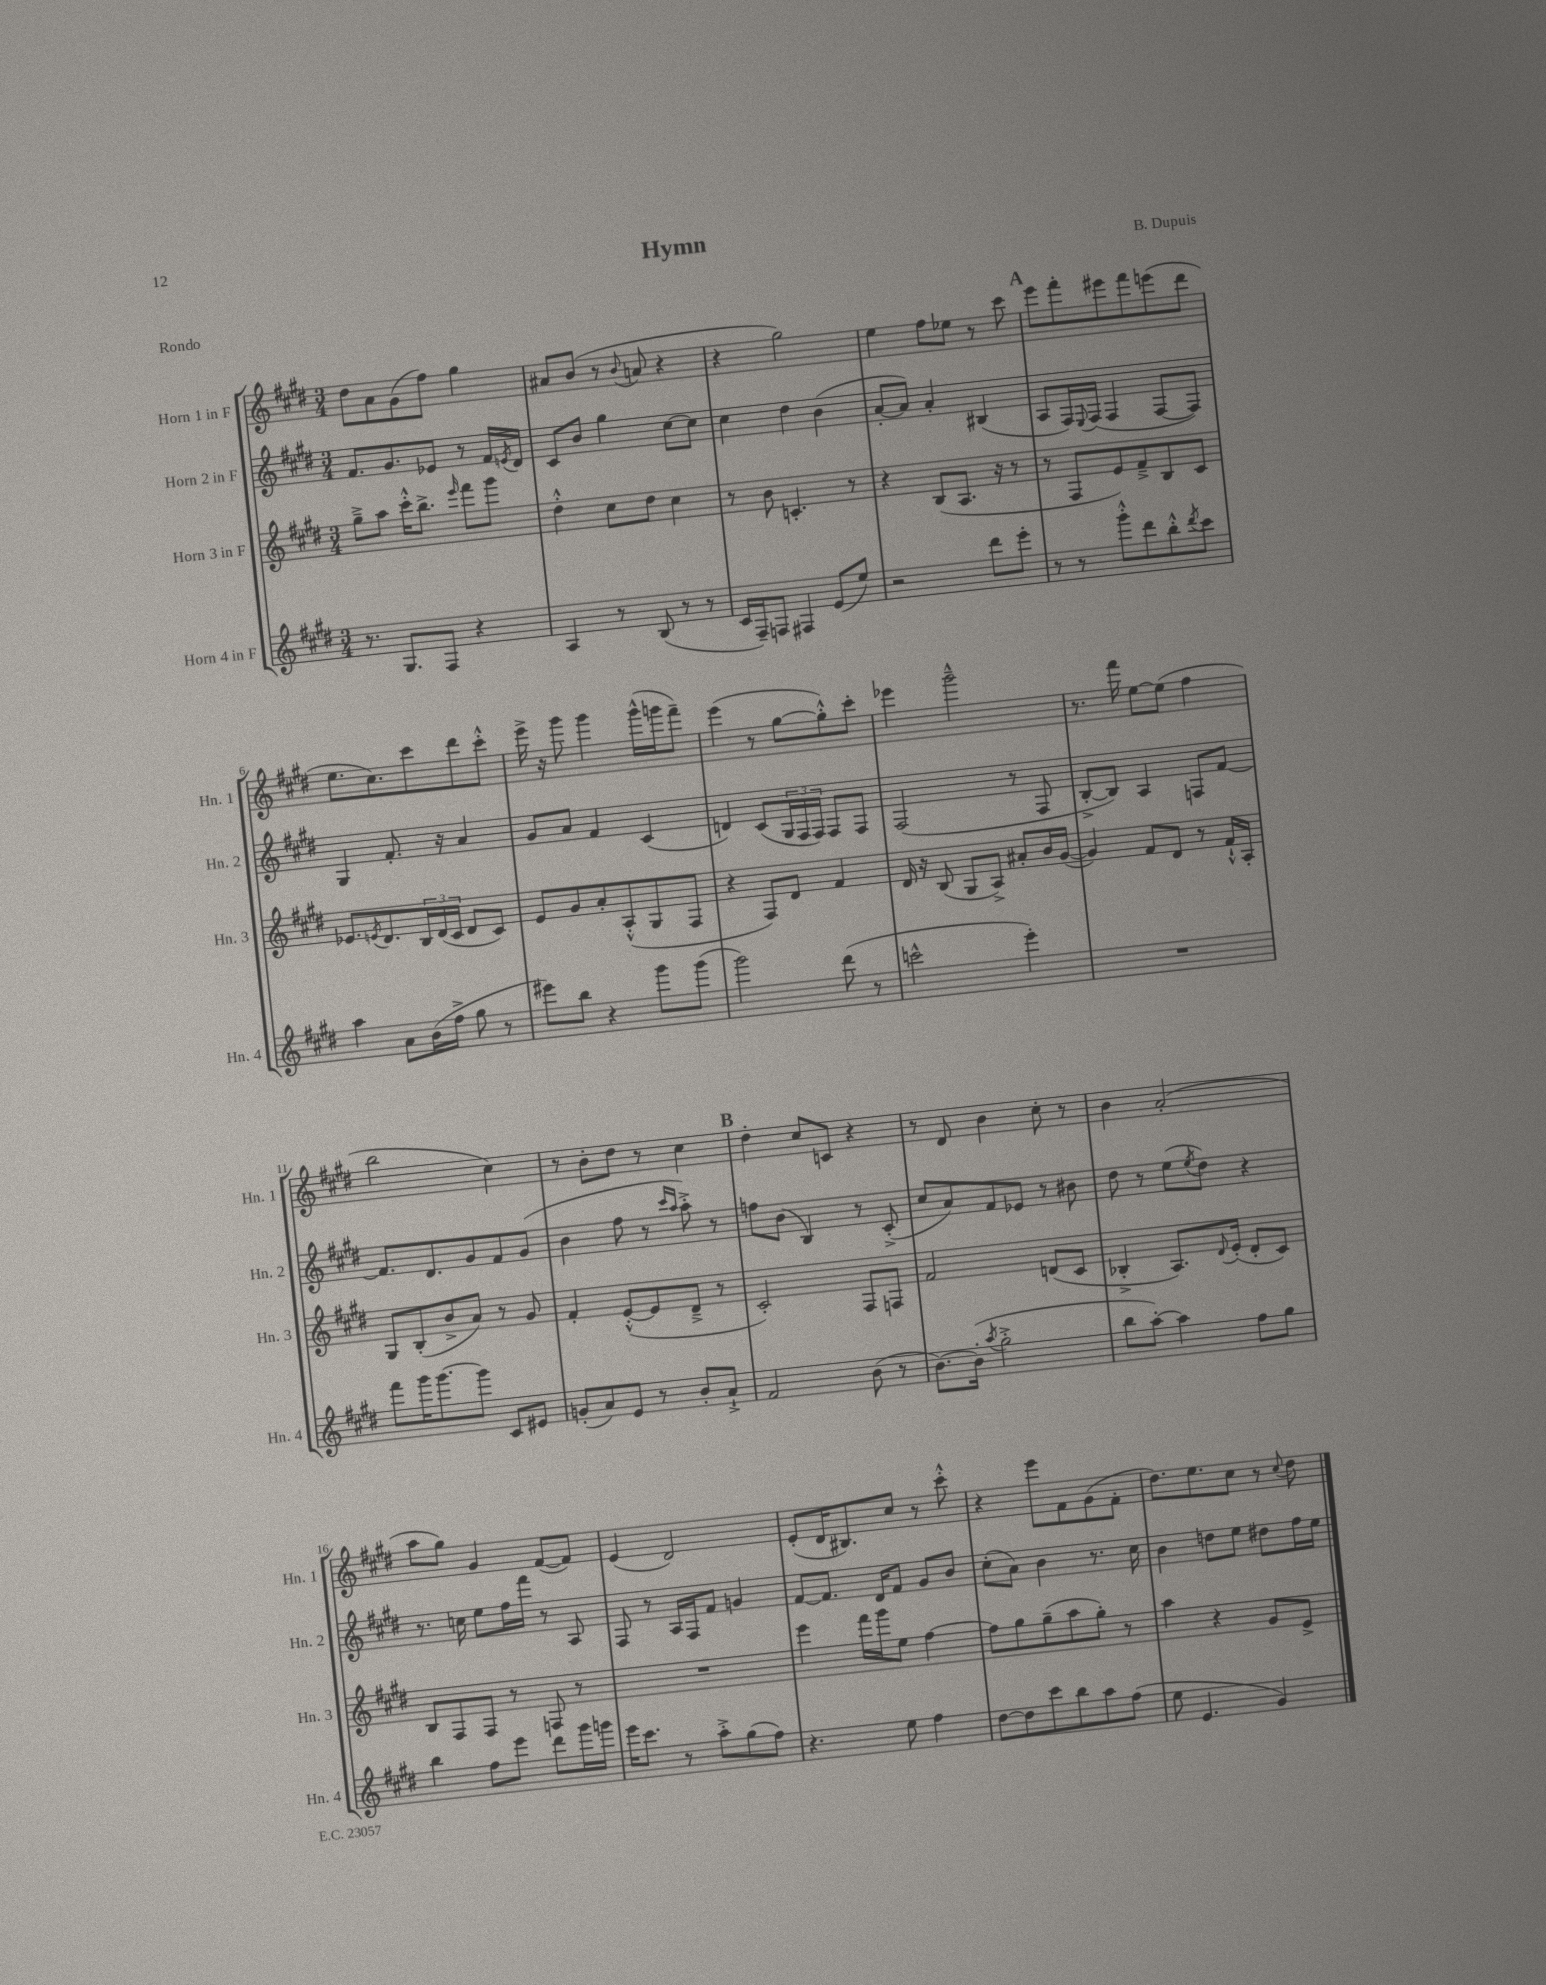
\header { title = "Hymn" composer = "B. Dupuis" piece = "Rondo" }
<<
\new StaffGroup <<
\new Staff = "s0" \with { instrumentName = "Horn 1 in F" shortInstrumentName = "Hn. 1" } {
    \clef treble \key e \major \numericTimeSignature \time 3/4
    dis''8 a'8 gis'8( fis''8) gis''4 |
    ais'8 b'8( r8 \appoggiatura { b'8 } a'8 r4 |
    r4 gis''2) |
    e''4 fis''8 ees''8 r8 cis'''8 |
    \mark \markup { \bold "A" } e'''8 fis'''8-. eis'''8 fis'''8 e'''8( dis'''8 |
    e''8. cis''8.) cis'''8 dis'''8 cis'''8-.-^ |
    e'''16-> r16 gis'''8 gis'''4 gis'''16-^( g'''16 fis'''8--) |
    e'''4( r8 gis''8~ gis''8-.-^) cis'''8-. |
    ees'''4 gis'''2---^ |
    r8. fis'''16 e''8~ e''8( fis''4 |
    b''2 cis''4) |
    r8 b'8-. dis''8 r8 cis''4 |
    \mark \markup { \bold "B" } dis''4-. cis''8 c'8 r4 |
    r8 dis'8 b'4 cis''8-. r8 |
    b'4 a'2-.( |
    a''8 gis''8) gis'4 fis'8~( fis'8) |
    e'4( dis'2) |
    e'8-.( dis'16 bis8.) cis''8 r8 cis'''8-.-^ |
    r4 e'''8 fis'8 gis'8( fis'8-. |
    dis''8.) e''8. cis''8 r8 \appoggiatura { cis''8 } dis''8 \bar "|." |
}
\new Staff = "s1" \with { instrumentName = "Horn 2 in F" shortInstrumentName = "Hn. 2" } {
    \clef treble \key e \major \numericTimeSignature \time 3/4
    fis'8. gis'8. ees'8 r8 fis'16 \acciaccatura { e'8 } dis'16 |
    cis'8 b'8 gis''4 cis''8~ cis''8 |
    cis''4 dis''4 b'4( |
    a'8~-. a'8) a'4-. bis4( |
    \mark \markup { \bold "A" } a8 fis16) \appoggiatura { e8 } fis16( fis4 fis8~ fis8) |
    gis4 fis'8.-. r16 a'4 |
    gis'8 a'8 fis'4 cis'4( |
    d'4) cis'8( \tuplet 3/2 { gis16 fis16 fis16) } fis8 fis8 |
    fis2( r8 fis8 |
    b8~-.-> b8) a4 f8 fis'8~ |
    fis'8. dis'8. gis'8 fis'8 gis'8( |
    b'4 fis''8 r8 \grace { cis'''16 a''16 } a''8-.->) r8 |
    \mark \markup { \bold "B" } f''8 b'8( b4) r8 cis'8-.->( |
    cis''8 a'8) fis'8 ees'8 r8 bis'8 |
    dis''8 r8 e''8( \acciaccatura { e''8 } dis''8) r4 |
    r8. c''16 e''8 fis''16 fis'''16 r8 a8 |
    fis8 r8 a16 fis16 fis'8 g'4 |
    fis'8~ fis'8. dis'16 fis'8 gis'8 b'8 |
    cis''8-.( a'8) b'4 r8. cis''16 |
    b'4 d''8 e''8 dis''8 fis''16 e''16 \bar "|." |
}
\new Staff = "s2" \with { instrumentName = "Horn 3 in F" shortInstrumentName = "Hn. 3" } {
    \clef treble \key e \major \numericTimeSignature \time 3/4
    gis''8---> a''8 cis'''16-.-^ b''8.-> \grace { e'''16 } fis'''8 gis'''8 |
    dis''4-.-^ cis''8 dis''8 cis''4 |
    r8 b'8 c'4.-. r8 |
    r4 b8( a8. r16 r8 |
    \mark \markup { \bold "A" } r8 fis8 e'8) fis'8---> b8 cis'8 |
    ees'8. \acciaccatura { e'8 } dis'8. \tuplet 3/2 { b16 dis'16( cis'16 } dis'8 cis'8) |
    e'8 gis'8 a'8-. a8-.-^( gis8 fis8 |
    r4 fis8) dis'8 fis'4 |
    dis'16 r16 b8( gis8 a8->) ais'8-. b'16 gis'16~( |
    gis'4) fis'8 dis'8 r8 fis'16-!-^ a16-. |
    gis8 b8-.( b'8-> a'8) r8 gis'8 |
    fis'4-. e'8~-.-^( e'8 dis'8---> r8 |
    \mark \markup { \bold "B" } cis'2-.) fis8 f8 |
    fis'2 d'8( cis'8 |
    bes4-.-> a8.) \appoggiatura { dis'8 } e'16-.( dis'8-. cis'8) |
    b8 fis8 fis8 r8 f8 r8 |
    R2. |
    e'''4 fis'''16 gis'''16 e''8 fis''4~ |
    fis''8 gis''8 gis''8--( a''8 gis''8-.) r8 |
    a''4 r4 gis'8 e'8-> \bar "|." |
}
\new Staff = "s3" \with { instrumentName = "Horn 4 in F" shortInstrumentName = "Hn. 4" } {
    \clef treble \key e \major \numericTimeSignature \time 3/4
    r8. gis8. fis8 r4 |
    a4 r8 b8( r8 r8 |
    cis'16 fis16--) f8 fis4 e'8( e''8) |
    r2 dis'''8 e'''8-. |
    \mark \markup { \bold "A" } r8 r8 gis'''8-.-^ dis'''8 b''8-.-^ \acciaccatura { dis'''8 } cis'''8 |
    a''4 a'8 b'16( fis''16-> gis''8 r8 |
    eis'''8) b''8 r4 gis'''8 gis'''8( |
    gis'''2) dis'''8( r8 |
    c'''2-^ e'''4-.) |
    R2. |
    fis'''8 gis'''16 gis'''8.~ gis'''8 cis'8 eis'8 |
    g'8-.( a'8) e'8 r8 b'8-. a'8-!-> |
    \mark \markup { \bold "B" } fis'2 b'8( r8 |
    b'8.~) b'16-.( \acciaccatura { a''8 } gis''2-.-> |
    b''8 a''8~-.) a''4 fis''8 gis''8 |
    b''4 fis''8 e'''8 dis'''8 gis'''16 g'''16 |
    e'''16 cis'''8. r8 a''8-.-> gis''8( fis''8) |
    r4. e''8 fis''4 |
    dis''8~ dis''8 cis'''8 b''8 a''8 fis''8( |
    e''8 e'4. gis'4) \bar "|." |
}
>>
>>
